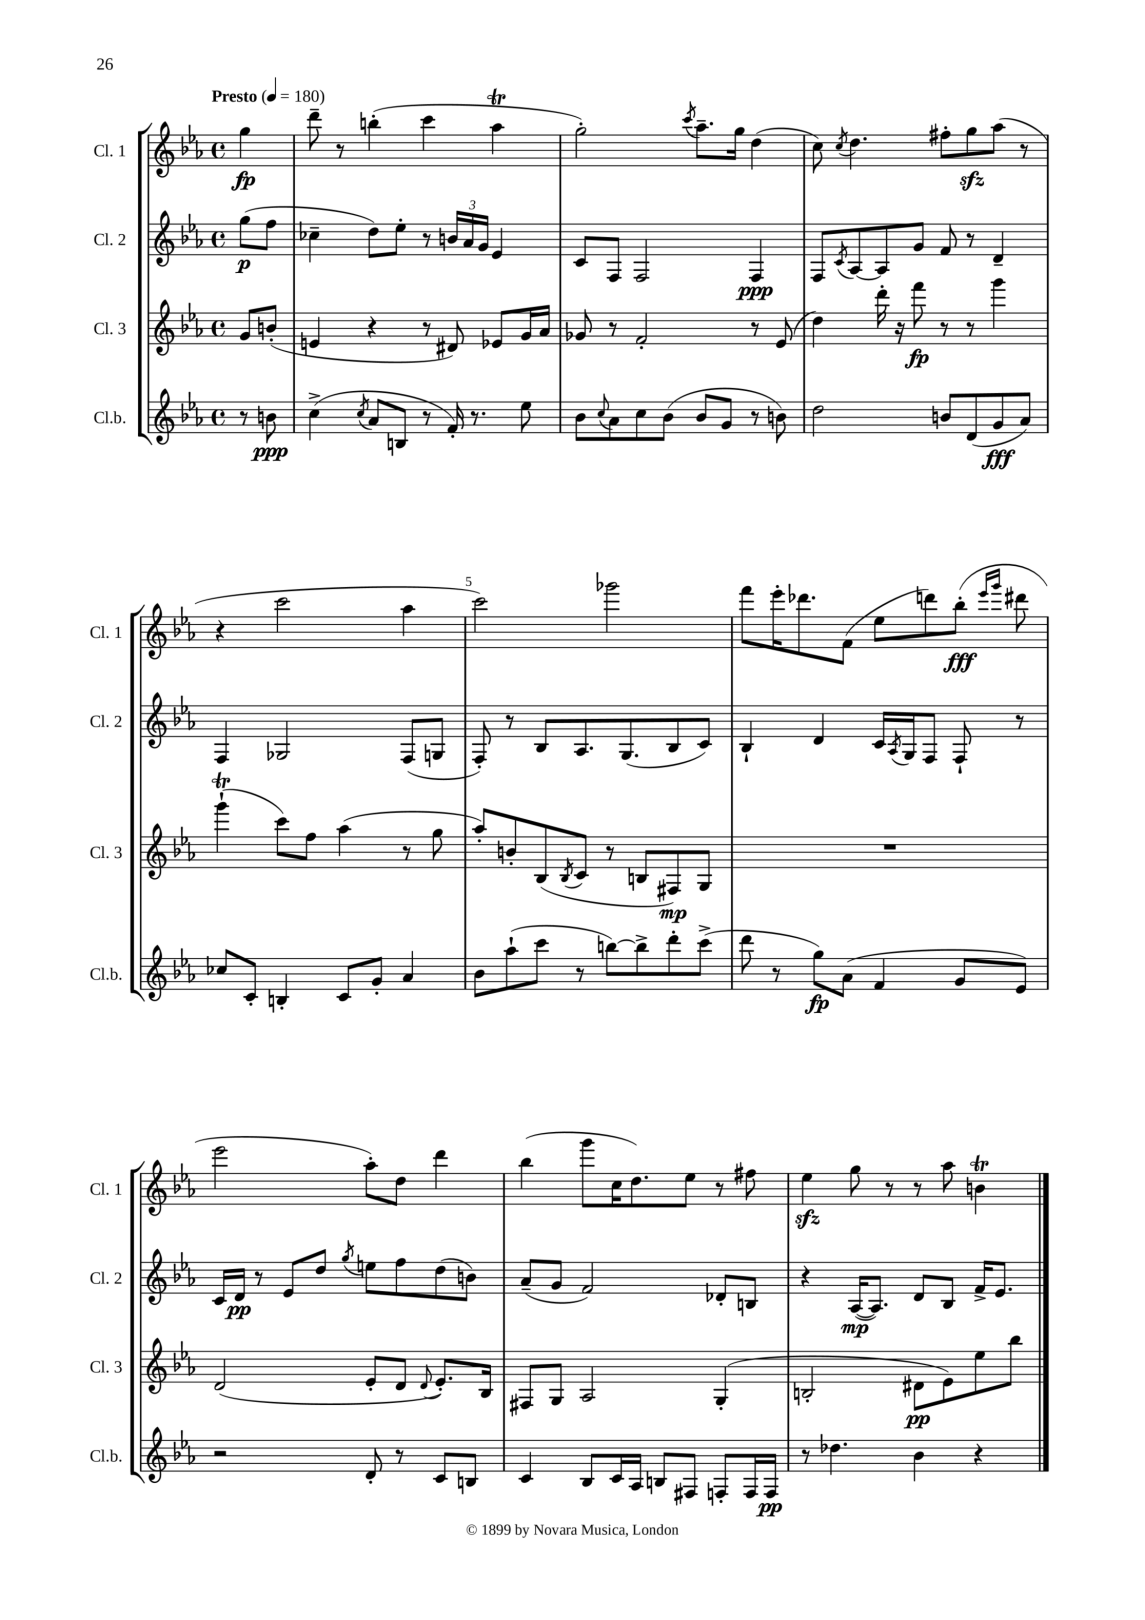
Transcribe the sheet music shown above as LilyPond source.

<<
\new StaffGroup <<
\new Staff = "s0" \with { instrumentName = "Cl. 1" shortInstrumentName = "Cl. 1" } {
    \clef treble \key ees \major \defaultTimeSignature \time 4/4 \partial 4 \tempo "Presto" 4 = 180
    g''4\fp |
    d'''8-- r8 b''4-.( c'''4 aes''4\trill |
    g''2-.) \acciaccatura { c'''8 } aes''8.-- g''16 d''4( |
    c''8) \acciaccatura { c''8 } d''4. fis''8-. g''8\sfz aes''8( r8 |
    r4 c'''2 aes''4 |
    c'''2) ges'''2 |
    f'''8 ees'''16-. des'''8. f'8( ees''8 d'''8) bes''8-.\fff( \grace { ees'''16 g'''16 } dis'''8 |
    ees'''2 aes''8-.) d''8 d'''4 |
    bes''4( g'''8 c''16 d''8.) ees''8 r8 fis''8 |
    ees''4\sfz g''8 r8 r8 aes''8 b'4\trill \bar "|." |
}
\new Staff = "s1" \with { instrumentName = "Cl. 2" shortInstrumentName = "Cl. 2" } {
    \clef treble \key ees \major \defaultTimeSignature \time 4/4 \partial 4
    g''8\p( f''8 |
    ces''4-- d''8) ees''8-. r8 \tuplet 3/2 { b'16 aes'16 g'16 } ees'4 |
    c'8 f8 f2 f4\ppp |
    f8 \acciaccatura { c'8 } aes8~ aes8 g'8 f'8 r8 d'4-- |
    f4 ges2 f8( g8 |
    f8-.) r8 bes8 aes8. g8.( bes8 c'8) |
    bes4-! d'4 c'16 \acciaccatura { aes8 } g16 f8 f8-! r8 |
    c'16 d'16\pp r8 ees'8 d''8 \acciaccatura { g''8 } e''8 f''8 d''8( b'8) |
    aes'8--( g'8 f'2) des'8-. b8 |
    r4 aes16~\mp( aes8.) d'8 bes8 f'16-> ees'8. \bar "|." |
}
\new Staff = "s2" \with { instrumentName = "Cl. 3" shortInstrumentName = "Cl. 3" } {
    \clef treble \key ees \major \defaultTimeSignature \time 4/4 \partial 4
    g'8 b'8-.( |
    e'4 r4 r8 dis'8) ees'8 g'16 aes'16 |
    ges'8 r8 f'2-. r8 ees'8( |
    d''4) d'''16-. r16 f'''8\fp r8 r8 g'''4 |
    g'''4-!\trill( c'''8) f''8 aes''4( r8 g''8 |
    aes''8-.) b'8-. bes8( \acciaccatura { bes8 } c'8 r8 b8 fis8\mp) g8 |
    R1 |
    d'2( ees'8-. d'8 \appoggiatura { d'8 } ees'8.-.) bes16 |
    fis8 g8 aes2 g4-.( |
    b2-. dis'8\pp ees'8) ees''8 bes''8 \bar "|." |
}
\new Staff = "s3" \with { instrumentName = "Cl.b." shortInstrumentName = "Cl.b." } {
    \clef treble \key ees \major \defaultTimeSignature \time 4/4 \partial 4
    r8 b'8\ppp |
    c''4->( \acciaccatura { c''8 } aes'8 b8 r8 f'16-.) r8. ees''8 |
    bes'8 \appoggiatura { c''8 } aes'8 c''8 bes'8( bes'8 g'8 r8 b'8) |
    d''2 b'8 d'8( g'8\fff aes'8) |
    ces''8 c'8-. b4-. c'8 g'8-. aes'4 |
    bes'8 aes''8-!( c'''8 r8 b''8~) b''8-> d'''8-. c'''8->( |
    d'''8 r8 g''8\fp) aes'8( f'4 g'8 ees'8) |
    r2 d'8-. r8 c'8 b8 |
    c'4 bes8 c'16 aes16 b8 fis8 f8-. f16 f16\pp |
    r8 des''4. bes'4 r4 \bar "|." |
}
>>
>>
\layout { \context { \Score \override BarNumber.break-visibility = ##(#f #t #t) barNumberVisibility = #(every-nth-bar-number-visible 5) } }
